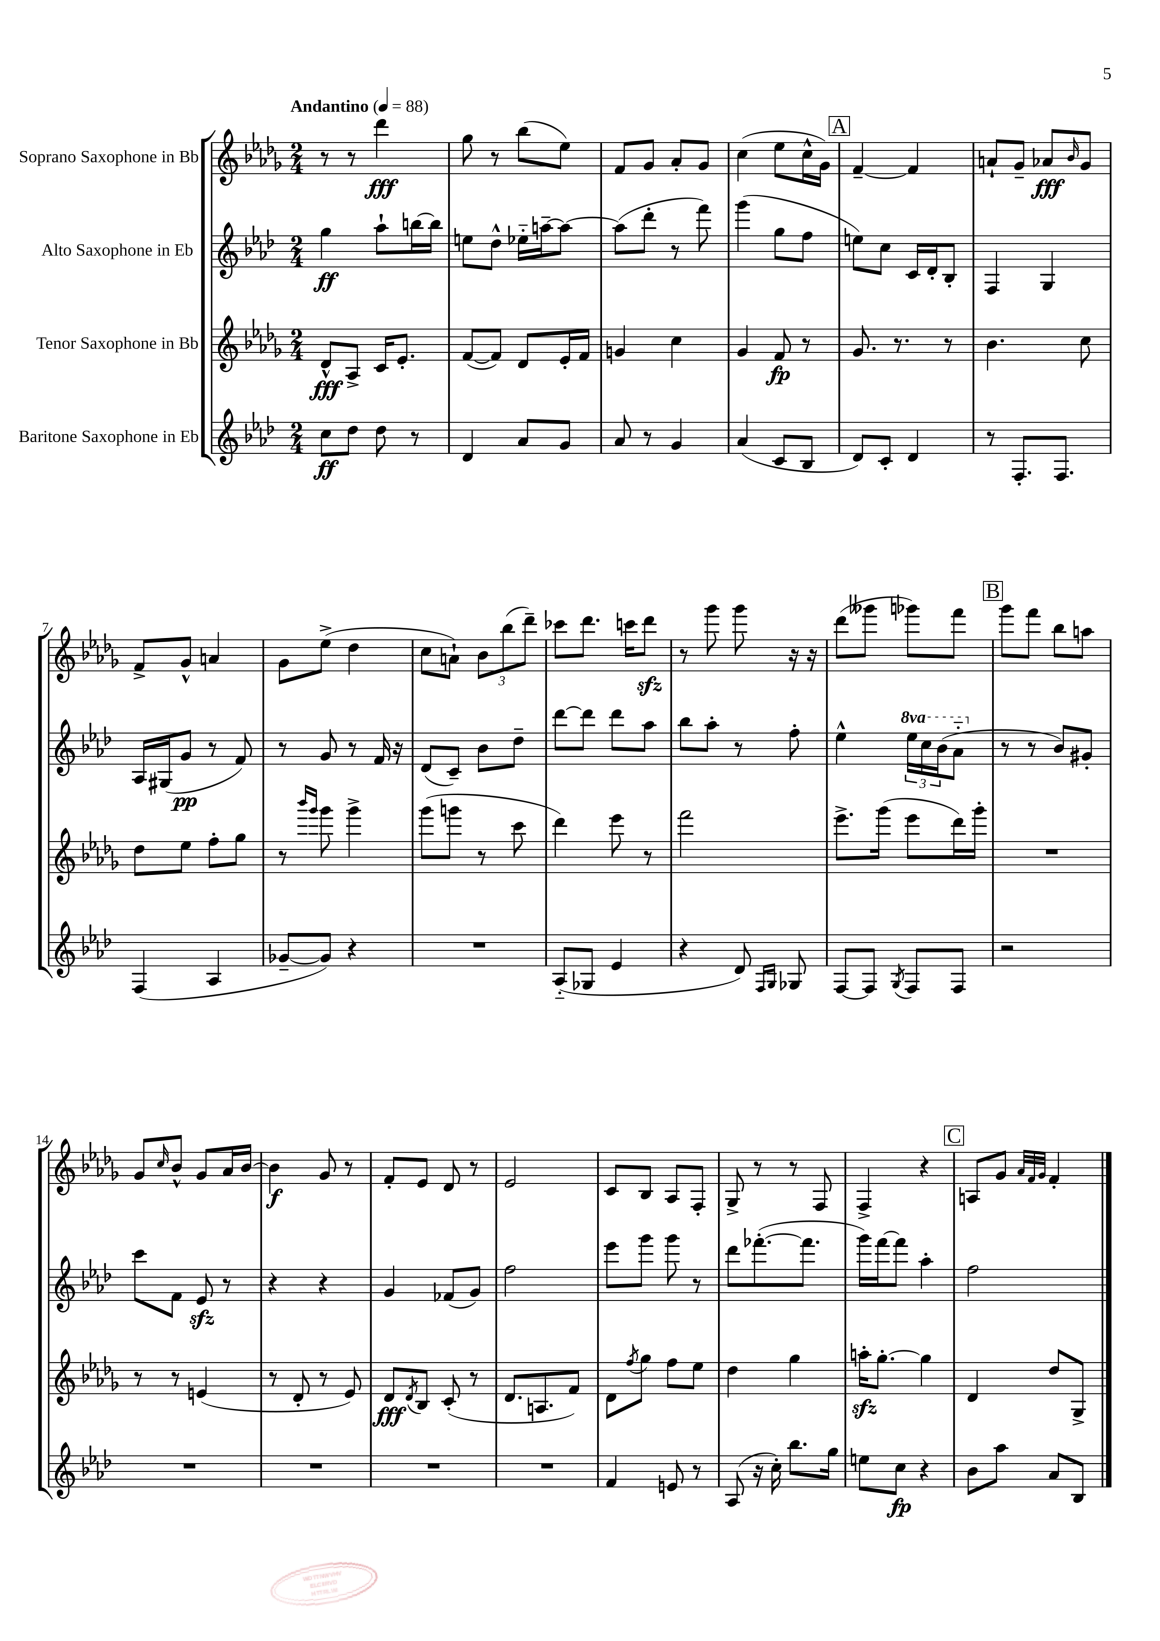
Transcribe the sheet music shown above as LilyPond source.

<<
\new StaffGroup <<
\new Staff = "s0" \with { instrumentName = "Soprano Saxophone in Bb" } {
    \clef treble \key des \major \numericTimeSignature \time 2/4 \tempo "Andantino" 4 = 88
    r8 r8 des'''4\fff |
    ges''8 r8 bes''8( ees''8) |
    f'8 ges'8 aes'8-. ges'8 |
    c''4( ees''8 c''16-^ ges'16) |
    \mark \markup { \box "A" } f'4~-- f'4 |
    a'8-! ges'8-- aes'8\fff \grace { bes'16 } ges'8 |
    f'8-> ges'8-^ a'4 |
    ges'8 ees''8->( des''4 |
    c''8 a'8-!) \tuplet 3/2 { bes'8 bes''8( des'''8--) } |
    ces'''8 des'''8. c'''16 des'''8\sfz |
    r8 ges'''8 ges'''8 r16 r16 |
    des'''8( geses'''8 ges'''8) f'''8 |
    \mark \markup { \box "B" } ges'''8 f'''8 bes''8 a''8 |
    ges'8 \grace { c''16 } bes'8-^ ges'8 aes'16 bes'16~ |
    bes'4\f ges'8 r8 |
    f'8-. ees'8 des'8 r8 |
    ees'2 |
    c'8 bes8 aes8 f8-. |
    ges8-> r8 r8 f8 |
    f4-> r4 |
    \mark \markup { \box "C" } a8 ges'8 \grace { aes'32 f'32 ges'32 } f'4-. \bar "|." |
}
\new Staff = "s1" \with { instrumentName = "Alto Saxophone in Eb" } {
    \clef treble \key aes \major \numericTimeSignature \time 2/4 \set Staff.ottavationMarkups = #ottavation-simple-ordinals
    g''4\ff aes''8-! b''16~ b''16 |
    e''8 des''8-^ ees''16-_ a''16~-- a''8~ |
    a''8( des'''8-. r8 f'''8) |
    g'''4( g''8 f''8 |
    \mark \markup { \box "A" } e''8) c''8 c'16 des'16-. bes8-. |
    f4 g4 |
    aes16 gis16( g'8\pp r8 f'8) |
    r8 g'8 r8 f'16 r16 |
    des'8( c'8--) bes'8 des''8-- |
    des'''8~ des'''8 des'''8 aes''8 |
    bes''8 aes''8-. r8 f''8-. |
    ees''4-^ \tuplet 3/2 { \ottava #1 ees'''16 c'''16 bes''16( } aes''8-_ \ottava #0 |
    \mark \markup { \box "B" } r8 r8 bes'8) gis'8-. |
    c'''8 f'8 ees'8\sfz r8 |
    r4 r4 |
    g'4 fes'8( g'8) |
    f''2 |
    ees'''8 g'''8 g'''8 r8 |
    des'''8 fes'''8.~-.( fes'''8. |
    g'''16) f'''16~ f'''8 aes''4-. |
    \mark \markup { \box "C" } f''2 \bar "|." |
}
\new Staff = "s2" \with { instrumentName = "Tenor Saxophone in Bb" } {
    \clef treble \key des \major \numericTimeSignature \time 2/4
    des'8-^\fff aes8-> c'16 ees'8.-. |
    f'8~( f'8) des'8 ees'16-. f'16 |
    g'4 c''4 |
    ges'4 f'8\fp r8 |
    \mark \markup { \box "A" } ges'8. r8. r8 |
    bes'4. c''8 |
    des''8 ees''8 f''8-. ges''8 |
    r8 \grace { bes'''16 ges'''16 } ges'''8 ges'''4-> |
    ges'''8( g'''8 r8 c'''8 |
    des'''4) ees'''8 r8 |
    f'''2 |
    ees'''8.-> ges'''16( ees'''8 des'''16) ges'''16-. |
    \mark \markup { \box "B" } R2 |
    r8 r8 e'4( |
    r8 des'8-. r8 ees'8) |
    des'8\fff \acciaccatura { des'8 } bes8 c'8-.( r8 |
    des'8. a8. f'8) |
    des'8 \acciaccatura { f''8 } ges''8 f''8 ees''8 |
    des''4 ges''4 |
    a''16-.\sfz ges''8.~-. ges''4 |
    \mark \markup { \box "C" } des'4 des''8 ges8-> \bar "|." |
}
\new Staff = "s3" \with { instrumentName = "Baritone Saxophone in Eb" } {
    \clef treble \key aes \major \numericTimeSignature \time 2/4
    c''8\ff des''8 des''8 r8 |
    des'4 aes'8 g'8 |
    aes'8 r8 g'4 |
    aes'4( c'8 bes8 |
    \mark \markup { \box "A" } des'8) c'8-. des'4 |
    r8 f8.-. f8. |
    f4( aes4 |
    ges'8~-- ges'8) r4 |
    R2 |
    aes8-_( ges8 ees'4 |
    r4 des'8) \grace { f16 g16 } ges8 |
    f8~ f8 \acciaccatura { g8 } f8 f8 |
    \mark \markup { \box "B" } r2 |
    R2 |
    R2 |
    R2 |
    R2 |
    f'4 e'8 r8 |
    aes8( r16 c''16-.) bes''8. g''16 |
    e''8 c''8\fp r4 |
    \mark \markup { \box "C" } bes'8 aes''8 aes'8 bes8 \bar "|." |
}
>>
>>
